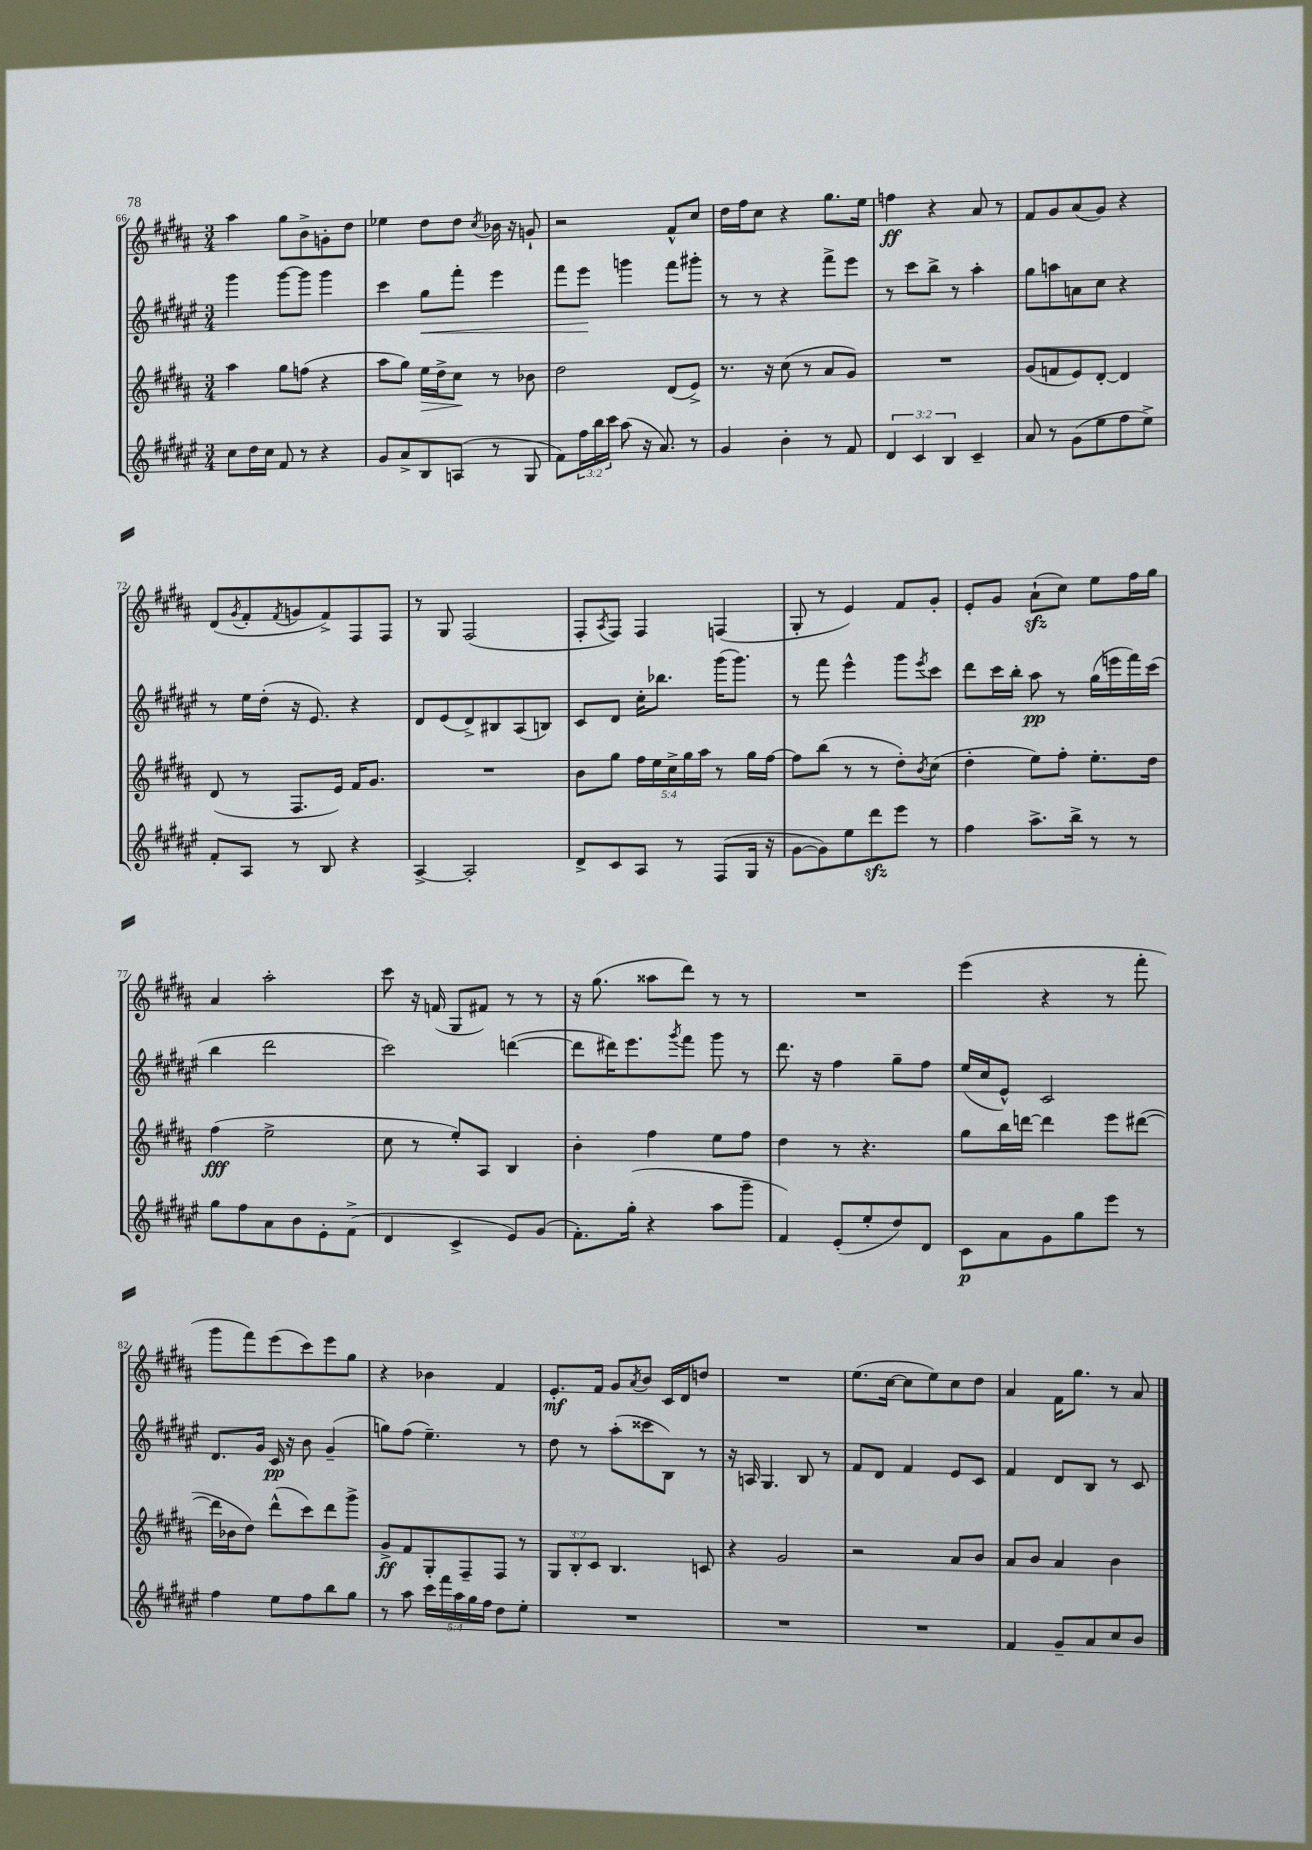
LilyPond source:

<<
\new StaffGroup <<
\new Staff = "s0" {
    \clef treble \key b \major \numericTimeSignature \time 3/4
    ais''4 gis''8 b'8-> g'8-. dis''8 |
    ees''4 dis''8 dis''8 \acciaccatura { cis''8 } bes'16 r16 g'8-! |
    r2 fis'8-^ cis''8 |
    dis''16 fis''16 cis''8 r4 gis''8. e''16 |
    f''4\ff r4 ais'8 r8 |
    fis'8 gis'8 ais'8( gis'8) r4 |
    dis'8( \acciaccatura { gis'8 } fis'8-. \acciaccatura { fis'8 } g'8 fis'8->) fis8 fis8 |
    r8 gis8 fis2( |
    fis8-. \acciaccatura { ais8 } fis8) fis4 f4( |
    gis8-. r8 e'4) fis'8 gis'8-. |
    e'8-. gis'8 ais'8-!\sfz( cis''8) e''8 fis''16 gis''16 |
    ais'4 ais''2-. |
    cis'''8 r16 f'16( gis8 fis'8) r8 r8 |
    r16 gis''8.( aisis''8 dis'''8) r8 r8 |
    R2. |
    e'''4( r4 r8 fis'''8-. |
    gis'''8 fis'''8) e'''8( cis'''8) e'''8 gis''8 |
    r4 bes'4 fis'4 |
    e'8.-.\mf fis'16 gis'8 \acciaccatura { ais'8 } b'8 cis'16 dis'16 d''8 |
    R2. |
    e''8.( cis''16~ cis''8 e''8) cis''8 dis''8 |
    ais'4 fis'16 gis''8. r8 ais'8 \bar "|." |
}
\new Staff = "s1" {
    \clef treble \key fis \major \numericTimeSignature \time 3/4
    gis'''4 gis'''8~ gis'''8 gis'''4 |
    cis'''4 gis''8\< fis'''8-. eis'''4 |
    fis'''8 eis'''8\! g'''4 fis'''8 gis'''8-. |
    r8 r8 r4 fis'''8-> eis'''8 |
    r8 cis'''8 b''8-> r8 ais''4-. |
    gis''8 a''8 a'8 cis''8 r4 |
    r8 eis''16 dis''16-.( r16 eis'8.) r4 |
    dis'8 eis'8( dis'8->) bis8 ais8( b8) |
    cis'8 dis'8 cis''16-. bes''8. gis'''16( gis'''8.) |
    r8 fis'''8 eis'''4-^ gis'''8 \acciaccatura { eis'''8 } cis'''8 |
    dis'''8 cis'''16 b''16-. ais''8\pp r8 gis''16( e'''16 fis'''16) cis'''16( |
    b''4 dis'''2 |
    cis'''2) d'''4~( |
    d'''8 dis'''16) eis'''8. \acciaccatura { gis'''8 } fis'''8 gis'''8 r8 |
    dis'''8. r16 fis''4 gis''8-- fis''8 |
    eis''16( cis''16 eis'8-^) cis'2 |
    dis'8. gis'16 cis'16\pp r16 b'8 gis'4--( |
    g''8) fis''8( eis''4.--) r8 |
    dis''8 r8 ais''8-.( cisis'''8 b8) r8 |
    r16 a16 gis4. b8 r8 |
    fis'8 dis'8 fis'4 eis'8 cis'8 |
    fis'4 dis'8 b8 r8 cis'8 \bar "|." |
}
\new Staff = "s2" {
    \clef treble \key b \major \numericTimeSignature \time 3/4 \override Staff.TupletNumber.text = #tuplet-number::calc-fraction-text
    ais''4 gis''8 f''8( r4 |
    ais''8 gis''8) e''16\> dis''16-> cis''8\! r8 bes'8 |
    dis''2 dis'8( e'8->) |
    r8. r16 cis''8( r8 ais'8 gis'8) |
    R2. |
    gis'8( f'8 e'8) dis'8~-. dis'4 |
    dis'8( r8 fis8. e'16) fis'16 gis'8. |
    R2. |
    b'8 gis''8 \tuplet 5/4 { fis''16 e''16 cis''16-> gis''16 ais''16 } r8 gis''16 fis''16~ |
    fis''8 b''8( r8 r8 dis''8-.) \acciaccatura { b'8 } cis''8( |
    dis''4-. e''8) fis''8-. e''8.-. dis''16 |
    fis''4\fff( e''2-> |
    cis''8 r8 e''8-.) ais8 b4 |
    b'4-. fis''4 e''8 fis''8 |
    dis''4 r8 r4. |
    gis''8 b''16 d'''16~ d'''4 e'''8 dis'''8~( |
    dis'''16 bes'16 dis''8) dis'''8-^( cis'''8) dis'''8 gis'''8-> |
    gis'8->\ff fis'8 gis8-. fis8-- fis8 r8 |
    \tuplet 3/2 { gis8 b8-. cis'8 } b4. c'8 |
    r4 gis'2 |
    r2 ais'8 b'8 |
    ais'8 b'8 ais'4 b'4 \bar "|." |
}
\new Staff = "s3" {
    \clef treble \key fis \major \numericTimeSignature \time 3/4 \override Staff.TupletNumber.text = #tuplet-number::calc-fraction-text
    cis''8 dis''16 cis''16 fis'8 r8 r4 |
    gis'8 ais'8-> b8 a8( r8 gis8 |
    fis'8) \tuplet 3/2 { fis''16 b''16 cis'''16 } ais''8( r16 ais'8.) r8 |
    gis'4 b'4-. r8 fis'8 |
    \tuplet 3/2 { dis'4 cis'4 b4 } cis'4-- |
    ais'8 r8 gis'8( eis''8 fis''8 eis''8->) |
    fis'8-. ais8 r8 b8 r4 |
    ais4~-> ais2-. |
    dis'8-> cis'8 ais8 r8 fis8( gis16 r16 |
    gis'8~ gis'8) eis''8 dis'''8\sfz eis'''8 r8 |
    fis''4 ais''8.-> b''16-> r8 r8 |
    gis''8 fis''8 ais'8 b'8 eis'8-. fis'8->( |
    dis'4 cis'4-> eis'8) gis'8( |
    fis'8.-.) gis''16-.( r4 ais''8 gis'''8-- |
    fis'4) eis'8-.( eis''8-. dis''8) dis'8 |
    cis'8\p ais'8 gis'8 gis''8 eis'''8 r8 |
    fis''4 eis''8 fis''8 b''8 gis''8 |
    r8 ais''8 \tuplet 5/4 { cis'''16 fis'''16 ais''16 gis''16 fis''16 } dis''8 eis''8-. |
    R2. |
    R2. |
    R2. |
    fis'4 gis'8-- ais'8 cis''8 b'8 \bar "|." |
}
>>
>>
\layout { \context { \Score currentBarNumber = #66 } }
